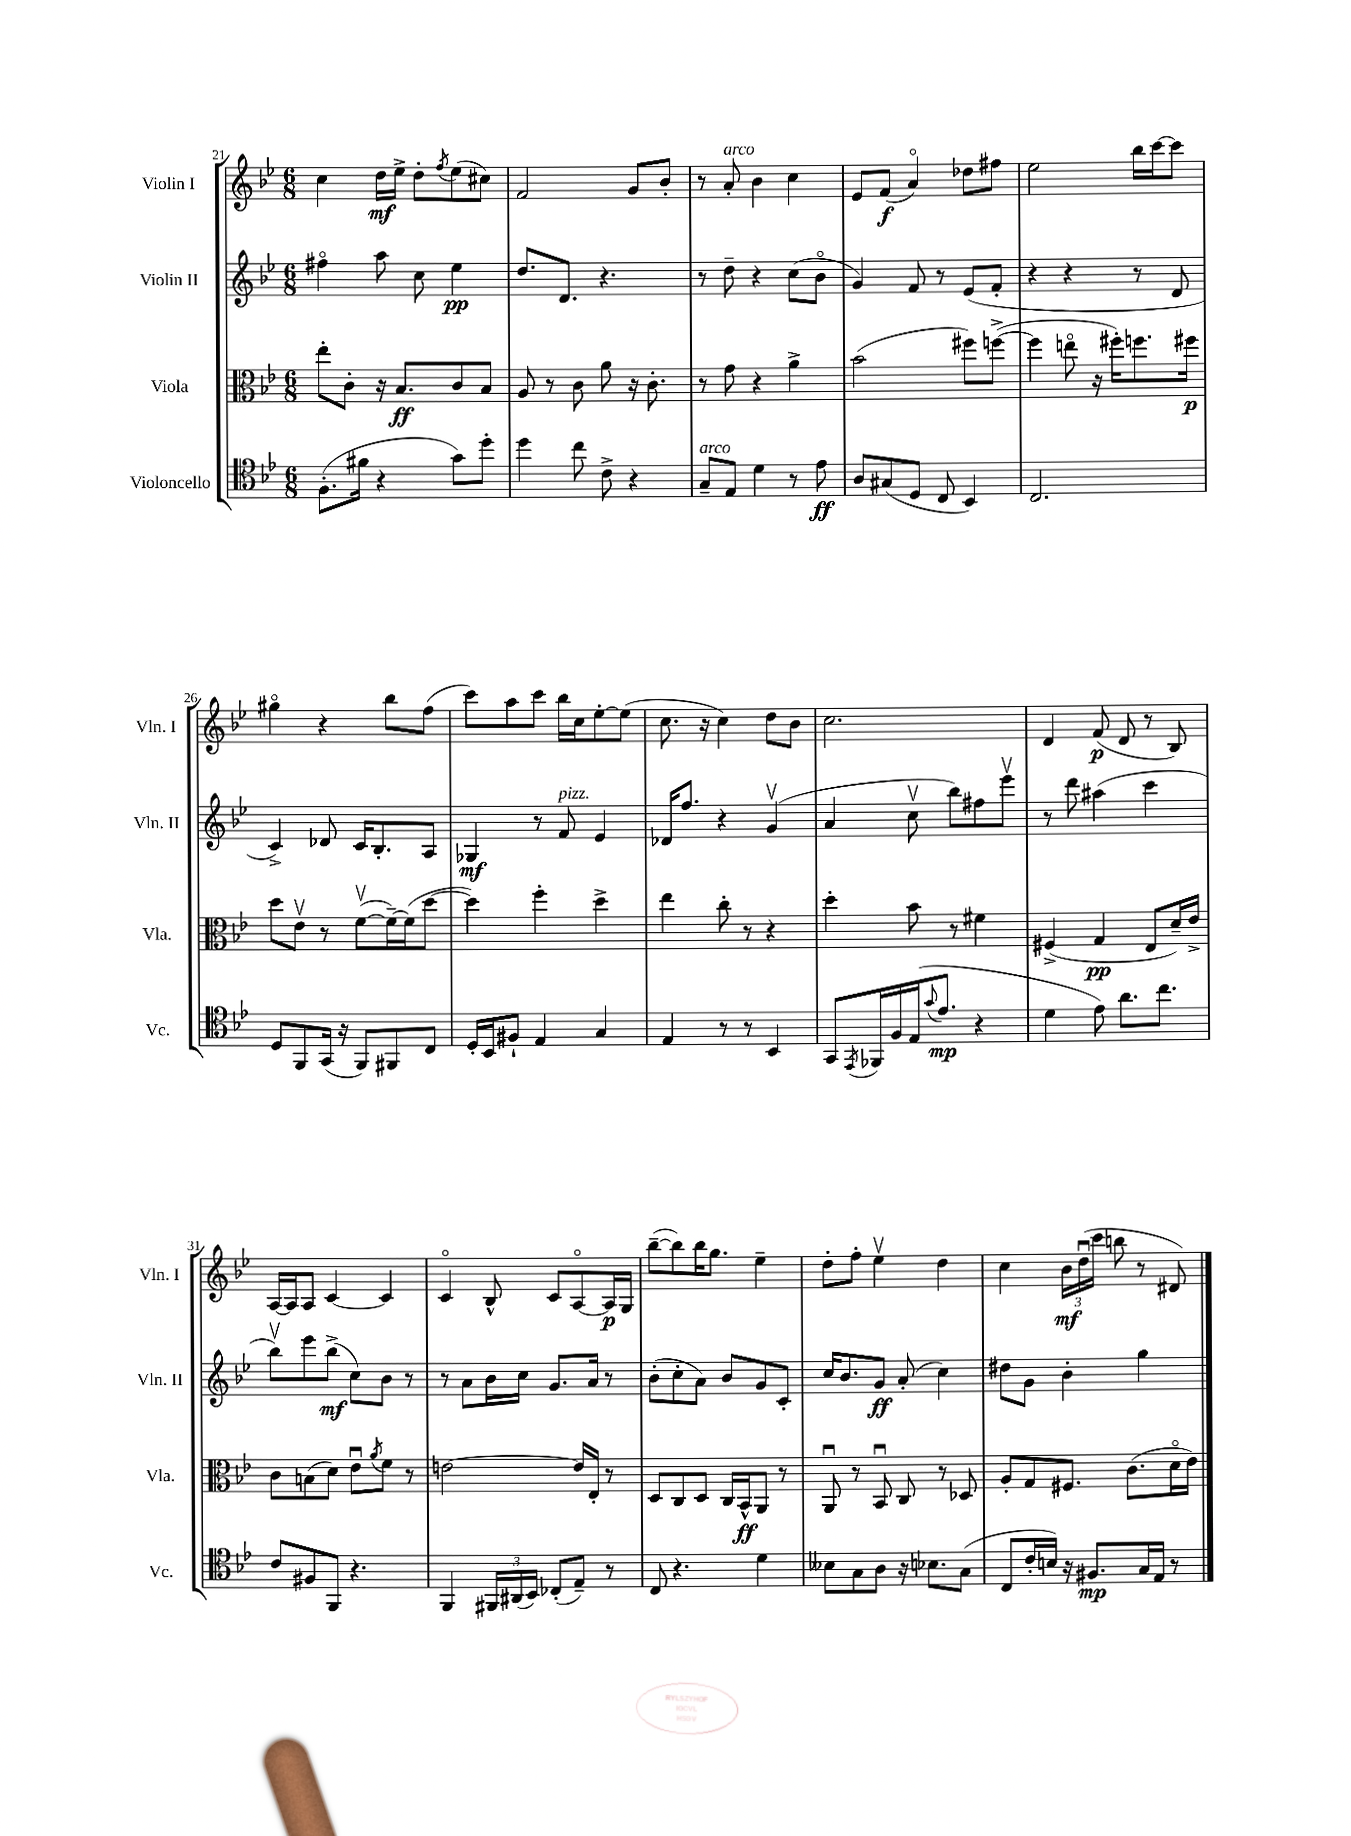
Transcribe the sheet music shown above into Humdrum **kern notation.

**kern	**dynam	**kern	**dynam	**kern	**dynam	**kern	**dynam
*part4	*part4	*part3	*part3	*part2	*part2	*part1	*part1
*staff4	*staff4	*staff3	*staff3	*staff2	*staff2	*staff1	*staff1
*I"Violoncello	*	*I"Viola	*	*I"Violin II	*	*I"Violin I	*
*I'Vc.	*	*I'Vla.	*	*I'Vln. II	*	*I'Vln. I	*
*clefC4	*	*clefC3	*	*clefG2	*	*clefG2	*
*k[b-e-]	*	*k[b-e-]	*	*k[b-e-]	*	*k[b-e-]	*
*M6/8	*	*M6/8	*	*M6/8	*	*M6/8	*
=21	=21	=21	=21	=21	=21	=21	=21
(8.F'\L	.	8ee-'\L	.	4ff#X\	.	4cc\	.
.	.	8c'\J	.	.	.	.	.
16f#X\Jk	.	.	.	.	.	.	.
4r	.	16r	.	8aa\	.	16dd\LL	mf
.	.	8.B-/L	ff	.	.	16ee-^\JJ	.
.	.	.	.	8cc\	.	8dd'\L	.
.	.	.	.	.	.	8qff/	.
8g\L)	.	8c/	.	4ee-\	pp	(8ee-\	.
8dd'\J	.	8B-/J	.	.	.	8cc#X\J)	.
=22	=22	=22	=22	=22	=22	=22	=22
4dd\	.	8A/	.	8.dd/L	.	2f/	.
.	.	8r	.	.	.	.	.
.	.	.	.	8.d/J	.	.	.
8cc\	.	8c\	.	.	.	.	.
8c^\	.	8a\	.	4.r	.	.	.
4r	.	16r	.	.	.	8g/L	.
.	.	8.c'\	.	.	.	.	.
.	.	.	.	.	.	8b-'/J	.
=23	=23	=23	=23	=23	=23	=23	=23
!LO:TX:a:i:t=arco	!	!	!	!	!	!	!
8G~/L	.	8r	.	8r	.	8r	.
!	!	!	!	!	!	!LO:TX:a:i:t=arco	!
8E-/J	.	8g\	.	8dd~\	.	8a'/	.
4d\	.	4r	.	4r	.	4b-\	.
8r	.	4a^\	.	(8cc\L	.	4cc\	.
8e-\	ff	.	.	8b-\J	.	.	.
=24	=24	=24	=24	=24	=24	=24	=24
8A/L	.	(2b-\	.	4g/)	.	8e-/L	.
(8G#X/	.	.	.	.	.	(8f/J	f
8D/J	.	.	.	8f/	.	4a/)	.
8C/	.	.	.	8r	.	.	.
4BB-/)	.	8ff#X\L)	.	(8e-/L	.	8dd-X\L	.
.	.	([8ffn^\J	.	8f'/J	.	8ff#X\J	.
=25	=25	=25	=25	=25	=25	=25	=25
2.C/	.	4ff\]	.	4r	.	2ee-\	.
.	.	8een\	.	4r	.	.	.
.	.	16r	.	.	.	.	.
.	.	16ff#X'\KL)	.	.	.	.	.
.	.	8.ffn\	.	8r	.	16bb-\LL	.
.	.	.	.	.	.	[16ccc\J	.
.	.	.	.	8d/	.	8ccc\J]	.
.	.	16ff#X\Jk	p	.	.	.	.
!!LO:LB:g=z
=26	=26	=26	=26	=26	=26	=26	=26
8D/L	.	8dd\L	.	4c^/)	.	4gg#X\	.
8FF/	.	8e-v\J	.	.	.	.	.
(16GG/Jk	.	8r	.	8d-X/	.	4r	.
16r	.	.	.	.	.	.	.
8FF/L)	.	([8fv\L	.	16c/KL	.	.	.
.	.	.	.	8.B-'/	.	.	.
8FF#X/	.	16f~\L_)	.	.	.	8bb-\L	.
.	.	(16f\J]	.	.	.	.	.
8C/J	.	[8dd\J	.	8A/J	.	(8ff\J	.
=27	=27	=27	=27	=27	=27	=27	=27
16D'/LL	.	4dd\])	.	4G-X/	mf	8ccc\L)	.
16BB-/J	.	.	.	.	.	.	.
8F#X`/J	.	.	.	.	.	8aa\	.
4E-/	.	4ff'\	.	8r	.	8ccc\J	.
!	!	!	!	!LO:TX:a:i:t=pizz.	!	!	!
.	.	.	.	8f/	.	16bb-\LL	.
.	.	.	.	.	.	16cc\J	.
4G/	.	4dd^\	.	4e-/	.	[8ee-'\	.
.	.	.	.	.	.	(8ee-\J]	.
=28	=28	=28	=28	=28	=28	=28	=28
4E-/	.	4ee-\	.	16d-X/KL	.	8.cc\	.
.	.	.	.	8.ff/J	.	.	.
.	.	.	.	.	.	16r	.
8r	.	8cc'\	.	4r	.	4cc\)	.
8r	.	8r	.	.	.	.	.
4BB-/	.	4r	.	(4gv/	.	8dd\L	.
.	.	.	.	.	.	8b-\J	.
=29	=29	=29	=29	=29	=29	=29	=29
8GG/L	.	4dd'\	.	4a/	.	2.cc\	.
8qEE-/	.	.	.	.	.	.	.
16FF-X/L	.	.	.	.	.	.	.
16F/	.	.	.	.	.	.	.
(16E-/J	.	8b-\	.	8ccv\	.	.	.
8qqg/	.	.	.	.	.	.	.
8.e-/J	mp	.	.	.	.	.	.
.	.	8r	.	8bb-\L)	.	.	.
4r	.	4f#X\	.	8ff#X\	.	.	.
.	.	.	.	8eee-v\J	.	.	.
=30	=30	=30	=30	=30	=30	=30	=30
4d\	.	(4F#X^/	.	8r	.	4d/	.
.	.	.	.	8ddd\	.	.	.
8e-\)	.	4G/	pp	(4aa#X\	.	(8f/	p
8.a\L	.	.	.	.	.	8d/	.
.	.	8E-/L	.	4ccc\	.	8r	.
8.cc\J	.	.	.	.	.	.	.
.	.	16d~/L)	.	.	.	8B-/)	.
.	.	16e-^/JJ	.	.	.	.	.
!!LO:LB:g=z
=31	=31	=31	=31	=31	=31	=31	=31
8c/L	.	8c\L	.	8bb-v\L)	.	[16A/LL	.
.	.	.	.	.	.	16A/J]	.
8F#X/	.	(8Bn\	.	8eee-\	.	8A/J	.
8FF/J	.	8d\J)	.	(8bb-^\J	mf	[4c/	.
4.r	.	8e-u\L	.	8cc\L)	.	.	.
.	.	8qa/	.	.	.	.	.
.	.	8f\J	.	8b-\J	.	4c/]	.
.	.	8r	.	8r	.	.	.
=32	=32	=32	=32	=32	=32	=32	=32
4FF/	.	[2en\	.	8r	.	4c/	.
.	.	.	.	8a\L	.	.	.
24FF#X/LL	.	.	.	16b-\L	.	8B-^^/	.
(24AA#X/	.	.	.	.	.	.	.
.	.	.	.	16cc\JJ	.	.	.
24BB-/JJ)	.	.	.	.	.	.	.
(8C-X'/L	.	.	.	8.g/L	.	8c/L	.
8E-~/J)	.	16e/LL]	.	.	.	[8A/	.
.	.	16E-'/JJ	.	16a/Jk	.	.	.
8r	.	8r	.	8r	.	16A/L]	p
.	.	.	.	.	.	16G/JJ	.
=33	=33	=33	=33	=33	=33	=33	=33
8C/	.	8D/L	.	(8b-'\L	.	([8bb-~\L	.
4.r	.	8C/	.	8cc'\	.	8bb-\])	.
.	.	8D/J	.	8a\J)	.	16bb-\K	.
.	.	.	.	.	.	8.gg\J	.
.	.	16C/LL	.	8b-/L	.	.	.
.	.	16BB-^^/J	ff	.	.	.	.
4d\	.	8AA/J	.	8g/	.	4ee-~\	.
.	.	8r	.	8c'/J	.	.	.
=34	=34	=34	=34	=34	=34	=34	=34
8B--X\L	.	8AAu/	.	16cc/KL	.	8dd'\L	.
.	.	.	.	8.b-/	.	.	.
8G\	.	8r	.	.	.	8ff'\J	.
8A\J	.	8BB-u/	.	8g/J	ff	4ee-v\	.
16r	.	8C/	.	(8a'/	.	.	.
8.B-X\L	.	.	.	.	.	.	.
.	.	8r	.	4cc\)	.	4dd\	.
(8G\J	.	8D-X/	.	.	.	.	.
=35	=35	=35	=35	=35	=35	=35	=35
8C/L	.	8A'/L	.	8dd#X\L	.	4cc\	.
16c'/L	.	8G/	.	8g\J	.	.	.
16Bn/JJ)	.	.	.	.	.	.	.
16r	.	8.F#X/J	.	4b-'\	.	24b-\LL	mf
.	.	.	.	.	.	(24ddu\	.
8.F#X/L	mp	.	.	.	.	.	.
.	.	.	.	.	.	24ccc\JJ	.
.	.	.	.	.	.	8bbn\	.
.	.	(8.c\L	.	.	.	.	.
16G/L	.	.	.	4gg\	.	8r	.
16E-/JJ	.	.	.	.	.	.	.
8r	.	16d\L	.	.	.	8d#X/)	.
.	.	16e-\JJ)	.	.	.	.	.
==	==	==	==	==	==	==	==
*-	*-	*-	*-	*-	*-	*-	*-
